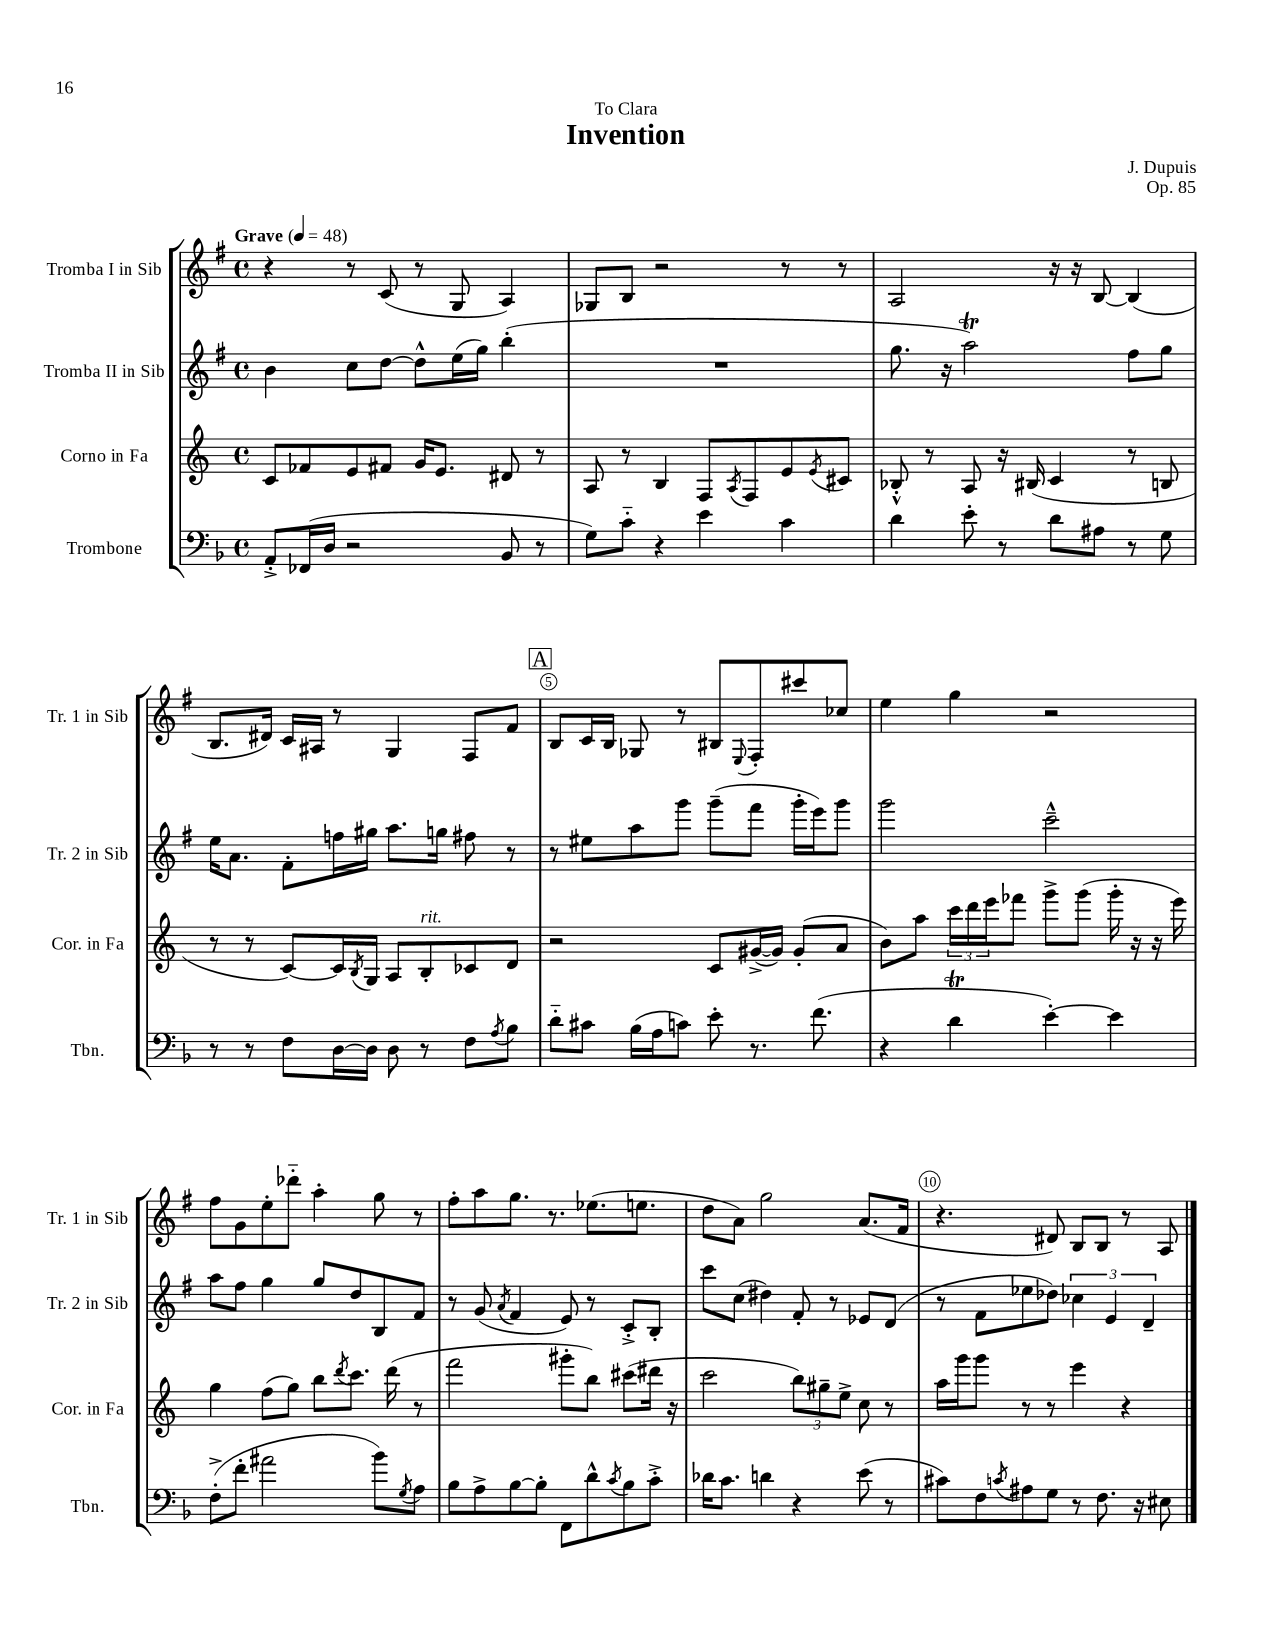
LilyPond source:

\header { title = "Invention" composer = "J. Dupuis" dedication = "To Clara" opus = "Op. 85" }
<<
\new StaffGroup <<
\new Staff = "s0" \with { instrumentName = "Tromba I in Sib" shortInstrumentName = "Tr. 1 in Sib" } {
    \clef treble \key g \major \defaultTimeSignature \time 4/4 \tempo "Grave" 4 = 48
    r4 r8 c'8( r8 g8 a4) |
    ges8 b8 r2 r8 r8 |
    a2 r16 r16 b8~ b4( |
    b8. dis'16) c'16 ais16 r8 g4 fis8 fis'8 |
    \mark \markup { \box "A" } b8 c'16 b16 ges8 r8 bis8 \appoggiatura { e8 } fis8-. cis'''8 ces''8 |
    e''4 g''4 r2 |
    fis''8 g'8 e''8-. des'''8-_ a''4-. g''8 r8 |
    fis''8-. a''8 g''8. r8. ees''8.( e''8. |
    d''8 a'8) g''2 a'8.( fis'16 |
    r4. dis'8) b8 b8 r8 a8 \bar "|." |
}
\new Staff = "s1" \with { instrumentName = "Tromba II in Sib" shortInstrumentName = "Tr. 2 in Sib" } {
    \clef treble \key g \major \defaultTimeSignature \time 4/4
    b'4 c''8 d''8~ d''8-^ e''16( g''16) b''4-.( |
    R1 |
    g''8. r16 a''2\trill) fis''8 g''8 |
    e''16 a'8. fis'8-. f''16 gis''16 a''8. g''16 fis''8 r8 |
    \mark \markup { \box "A" } r8 eis''8 a''8 g'''8 g'''8--( fis'''8 g'''16-. e'''16) g'''8 |
    g'''2 c'''2---^ |
    a''8 fis''8 g''4 g''8 d''8 b8 fis'8 |
    r8 g'8( \acciaccatura { a'8 } fis'4 e'8) r8 c'8-.-> b8-. |
    c'''8 c''8( dis''4) fis'8-. r8 ees'8 d'8( |
    r8 fis'8 ees''8 des''8) \tuplet 3/2 { ces''4 e'4 d'4-- } \bar "|." |
}
\new Staff = "s2" \with { instrumentName = "Corno in Fa" shortInstrumentName = "Cor. in Fa" } {
    \clef treble \key c \major \defaultTimeSignature \time 4/4
    c'8 fes'8 e'8 fis'8 g'16 e'8. dis'8 r8 |
    a8 r8 b4 f8 \acciaccatura { a8 } f8 e'8 \acciaccatura { e'8 } cis'8 |
    bes8-.-^ r8 a8 r16 bis16( c'4 r8 b8 |
    r8 r8 c'8~) c'16 \acciaccatura { b8 } g16 a8 b8-.^\markup { \italic "rit." } ces'8 d'8 |
    \mark \markup { \box "A" } r2 c'8 gis'16~->( gis'16) gis'8-.( a'8 |
    b'8) a''8 \tuplet 3/2 { c'''16 d'''16 e'''16 } fes'''8 g'''8-> g'''8( g'''16-. r16 r16 e'''16) |
    g''4 f''8( g''8) b''8 \acciaccatura { d'''8 } c'''8. d'''16( r8 |
    f'''2 gis'''8-. b''8) cis'''8( dis'''16 r16 |
    c'''2 \tuplet 3/2 { b''8) gis''8-- e''8-> } c''8 r8 |
    a''16 g'''16 g'''8 r8 r8 e'''4 r4 \bar "|." |
}
\new Staff = "s3" \with { instrumentName = "Trombone" shortInstrumentName = "Tbn." } {
    \clef bass \key f \major \defaultTimeSignature \time 4/4
    a,8-.-> fes,16( d16 r2 bes,8 r8 |
    g8) c'8-_ r4 e'4 c'4 |
    d'4 e'8-. r8 d'8 ais8 r8 g8 |
    r8 r8 f8 d16~ d16 d8 r8 f8 \acciaccatura { a8 } bes8 |
    \mark \markup { \box "A" } d'8-_ cis'8 bes16( a16 c'8) e'8-. r8. f'8.( |
    r4 d'4\trill e'4~-.) e'4 |
    f8-.->( f'8-. ais'2 bes'8) \acciaccatura { g8 } a8 |
    bes8 a8-> bes8~ bes8-. f,8 d'8-^ \acciaccatura { c'8 } bes8 c'8-.-> |
    des'16 c'8. d'4 r4 e'8( r8 |
    cis'8) f8 \acciaccatura { c'8 } ais8 g8 r8 f8. r16 eis8 \bar "|." |
}
>>
>>
\layout { \context { \Score \override BarNumber.break-visibility = ##(#f #t #t) barNumberVisibility = #(every-nth-bar-number-visible 5) \override BarNumber.stencil = #(make-stencil-circler 0.1 0.3 ly:text-interface::print) } }
